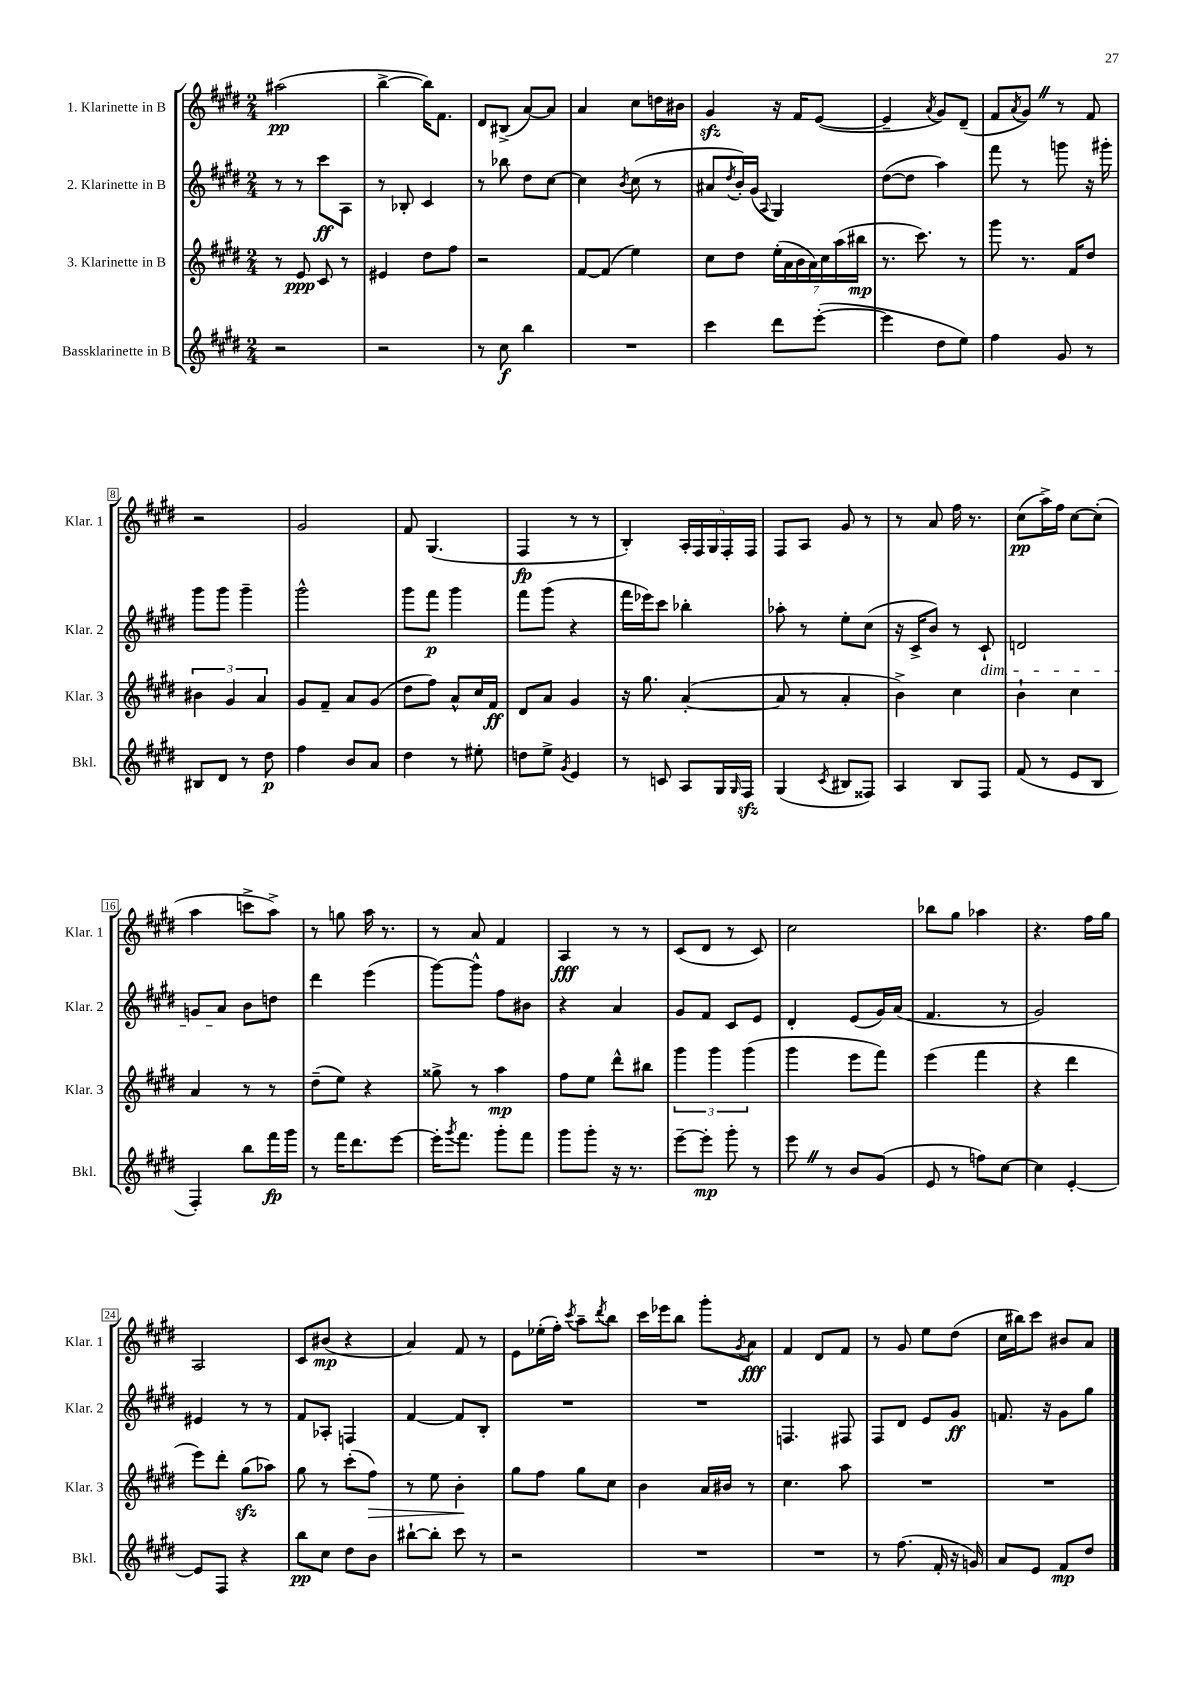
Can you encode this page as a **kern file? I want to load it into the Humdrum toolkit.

**kern	**dynam	**kern	**dynam	**kern	**dynam	**kern	**dynam
*part4	*part4	*part3	*part3	*part2	*part2	*part1	*part1
*staff4	*staff4	*staff3	*staff3	*staff2	*staff2	*staff1	*staff1
*I"Bassklarinette in B	*	*I"3. Klarinette in B	*	*I"2. Klarinette in B	*	*I"1. Klarinette in B	*
*I'Bkl.	*	*I'Klar. 3	*	*I'Klar. 2	*	*I'Klar. 1	*
*clefG2	*	*clefG2	*	*clefG2	*	*clefG2	*
*k[f#c#g#d#]	*	*k[f#c#g#d#]	*	*k[f#c#g#d#]	*	*k[f#c#g#d#]	*
*M2/4	*	*M2/4	*	*M2/4	*	*M2/4	*
=1	=1	=1	=1	=1	=1	=1	=1
2r	.	8r	.	8r	.	(2aa#X\	pp
.	.	8e/	ppp	8r	.	.	.
.	.	8c#/	.	8ccc#\L	ff	.	.
.	.	8r	.	8A\J	.	.	.
=2	=2	=2	=2	=2	=2	=2	=2
2r	.	4e#X/	.	8r	.	[4bb^\	.
.	.	.	.	8B-X'/	.	.	.
.	.	8dd#\L	.	4c#/	.	16bb\KL])	.
.	.	.	.	.	.	8.f#\J	.
.	.	8ff#\J	.	.	.	.	.
=3	=3	=3	=3	=3	=3	=3	=3
8r	.	2r	.	8r	.	8d#/L	.
8cc#\	f	.	.	8bb-X\	.	(8B#X^/J	.
4bb\	.	.	.	8dd#\L	.	[8a/L)	.
.	.	.	.	[8cc#\J	.	8a/J]	.
=4	=4	=4	=4	=4	=4	=4	=4
2r	.	[8f#/L	.	4cc#\]	.	4a/	.
.	.	(8f#/J]	.	.	.	.	.
.	.	.	.	8qb/	.	.	.
.	.	4ee\)	.	(8cc#\	.	8cc#\L	.
.	.	.	.	8r	.	16ddn\L	.
.	.	.	.	.	.	16b#X\JJ	.
=5	=5	=5	=5	=5	=5	=5	=5
4ccc#\	.	8cc#\L	.	8a#X/L	.	4g#zz/	.
.	.	.	.	8qdd#/	.	.	.
.	.	8dd#\J	.	16b'/L)	.	.	.
.	.	.	.	(16g#/JJ	.	.	.
.	.	.	.	8qqA/	.	.	.
8ddd#\L	.	(28ee'\LL	.	4G#/)	.	16r	.
.	.	28a\	.	.	.	.	.
.	.	.	.	.	.	16f#/KL	.
.	.	28b\	.	.	.	.	.
.	.	28a\)	.	.	.	.	.
([8eee'\J	.	.	.	.	.	([8e/J	.
.	.	28cc#\	.	.	.	.	.
.	.	(28aa\	.	.	.	.	.
.	.	28bb#X\JJ	mp	.	.	.	.
=6	=6	=6	=6	=6	=6	=6	=6
4eee\]	.	8.r	.	([8dd#\L	.	4e~/]	.
.	.	.	.	8dd#\J]	.	.	.
.	.	8.ccc#\)	.	.	.	.	.
.	.	.	.	.	.	8qa/	.
8dd#\L	.	.	.	4aa\)	.	8g#/L)	.
8ee\J)	.	8r	.	.	.	(8d#~/J	.
=7	=7	=7	=7	=7	=7	=7	=7
4ff#\	.	8ggg#\	.	8fff#\	.	8f#/L	.
.	.	.	.	.	.	8qa/	.
.	.	8.r	.	8r	.	8g#Z/J)	.
8g#/	.	.	.	8gggn\	.	8r	.
.	.	16f#/KL	.	.	.	.	.
8r	.	8dd#/J	.	16r	.	8f#/	.
.	.	.	.	16ggg#X'\	.	.	.
!!LO:LB:g=z
=8	=8	=8	=8	=8	=8	=8	=8
8B#X/L	.	6b#X\	.	8ggg#\L	.	2r	.
8d#/J	.	.	.	8ggg#\J	.	.	.
.	.	6g#/	.	.	.	.	.
8r	.	.	.	4ggg#~\	.	.	.
.	.	6a/	.	.	.	.	.
8dd#\	p	.	.	.	.	.	.
=9	=9	=9	=9	=9	=9	=9	=9
4ff#\	.	8g#/L	.	2ggg#^^\	.	2g#/	.
.	.	8f#~/J	.	.	.	.	.
8b/L	.	8a/L	.	.	.	.	.
8a/J	.	(8g#/J	.	.	.	.	.
=10	=10	=10	=10	=10	=10	=10	=10
4dd#\	.	8dd#\L	.	8ggg#\L	.	8f#/	.
.	.	8ff#\J)	.	8fff#\J	p	(4.G#/	.
8r	.	8a^^/L	.	4ggg#\	.	.	.
8ee#X'\	.	16cc#/L	.	.	.	.	.
.	.	16f#/JJ	ff	.	.	.	.
=11	=11	=11	=11	=11	=11	=11	=11
8ddn\L	.	8d#/L	.	8fff#\L	.	4F#/	fp
8ee^\J	.	8a/J	.	(8ggg#\J	.	.	.
8qg#/	.	.	.	.	.	.	.
4e/	.	4g#/	.	4r	.	8r	.
.	.	.	.	.	.	8r	.
=12	=12	=12	=12	=12	=12	=12	=12
8r	.	16r	.	16fff#\LL	.	4B'/)	.
.	.	8.gg#\	.	16eee-X\J)	.	.	.
8cn/	.	.	.	8ccc#\J	.	.	.
8A/L	.	([4a'/	.	4bb-X'\	.	20A'/LL	.
.	.	.	.	.	.	20F#/	.
.	.	.	.	.	.	20G#/	.
16G#/L	.	.	.	.	.	.	.
.	.	.	.	.	.	20F#'/	.
16qqG#/	.	.	.	.	.	.	.
16F#zz/JJ	.	.	.	.	.	.	.
.	.	.	.	.	.	20F#/JJ	.
=13	=13	=13	=13	=13	=13	=13	=13
(4G#/	.	8a/]	.	8aa-X'\	.	8F#/L	.
.	.	8r	.	8r	.	8A/J	.
8qc#/	.	.	.	.	.	.	.
8B#X/L	.	4a'/	.	8ee'\L	.	8g#/	.
8F##X/J)	.	.	.	(8cc#\J	.	8r	.
=14	=14	=14	=14	=14	=14	=14	=14
4A/	.	4b^\)	.	16r	.	8r	.
.	.	.	.	16c#^/KL	.	.	.
.	.	.	.	8b/J)	.	8a/	.
8B/L	.	4cc#\	.	8r	.	16ff#\	.
.	.	.	.	.	.	8.r	.
!	!	!	!	!LO:TX:b:i:t=dim.	!	!	!
8F#/J	.	.	.	8c#`/	.	.	.
=15	=15	=15	=15	=15	=15	=15	=15
(8f#/	.	4b`\	.	2dn/	.	(8cc#\L	pp
8r	.	.	.	.	.	16aa^\L)	.
.	.	.	.	.	.	16ff#\JJ	.
8e/L	.	4cc#\	.	.	.	[8cc#\L	.
8B/J	.	.	.	.	.	(8cc#'\J]	.
!!LO:LB:g=z
=16	=16	=16	=16	=16	=16	=16	=16
4F#'/)	.	4a/	.	8gn/L	.	4aa\	.
.	.	.	.	8a/J	.	.	.
8bb\L	.	8r	.	8b\L	.	8cccn^\L	.
16fff#\L	fp	8r	.	8ddn\J	.	8aa^\J)	.
16ggg#\JJ	.	.	.	.	.	.	.
=17	=17	=17	=17	=17	=17	=17	=17
8r	.	(8dd#~\L	.	4ddd#\	.	8r	.
16fff#\KL	.	8ee\J)	.	.	.	8ggn\	.
8.ddd#\	.	.	.	.	.	.	.
.	.	4r	.	(4eee\	.	16aa\	.
.	.	.	.	.	.	8.r	.
[8eee\J	.	.	.	.	.	.	.
=18	=18	=18	=18	=18	=18	=18	=18
16eee'\KL]	.	8gg##X^\	.	[8ggg#\L)	.	8r	.
8qggg#/	.	.	.	.	.	.	.
8.fff#\J	.	.	.	.	.	.	.
.	.	8r	.	8ggg#^^\J]	.	8a/	.
8ggg#'\L	.	4aa\	mp	8ff#\L	.	4f#/	.
8fff#\J	.	.	.	8b#X\J	.	.	.
=19	=19	=19	=19	=19	=19	=19	=19
8ggg#\L	.	8ff#\L	.	4r	.	4A/	fff
8ggg#'\J	.	8ee\J	.	.	.	.	.
16r	.	8ddd#^^\L	.	4a/	.	8r	.
8.r	.	.	.	.	.	.	.
.	.	8bb#X\J	.	.	.	8r	.
=20	=20	=20	=20	=20	=20	=20	=20
[8eee~\L	.	6ggg#\	.	8g#/L	.	(8c#/L	.
8eee'\J]	mp	.	.	8f#/J	.	8d#/J	.
.	.	6ggg#\	.	.	.	.	.
8ggg#'\	.	.	.	8c#/L	.	8r	.
.	.	(6ggg#\	.	.	.	.	.
8r	.	.	.	8e/J	.	8c#/)	.
=21	=21	=21	=21	=21	=21	=21	=21
8eeeZ\	.	4ggg#\	.	4d#'/	.	2cc#\	.
8r	.	.	.	.	.	.	.
8b/L	.	8eee\L	.	(8e/L	.	.	.
(8g#/J	.	8fff#\J)	.	16g#/L)	.	.	.
.	.	.	.	(16a/JJ	.	.	.
=22	=22	=22	=22	=22	=22	=22	=22
8e/	.	(4eee\	.	4.f#/	.	8bb-X\L	.
8r	.	.	.	.	.	8gg#\J	.
8ffn\L)	.	4fff#\	.	.	.	4aa-X\	.
[8cc#\J	.	.	.	8r	.	.	.
=23	=23	=23	=23	=23	=23	=23	=23
4cc#\]	.	4r	.	2g#/)	.	4.r	.
[4e'/	.	4ddd#\	.	.	.	.	.
.	.	.	.	.	.	16ff#\LL	.
.	.	.	.	.	.	16gg#\JJ	.
!!LO:LB:g=z
=24	=24	=24	=24	=24	=24	=24	=24
8e/L]	.	8eee\L)	.	4e#X/	.	2A/	.
8F#/J	.	8ddd#'\J	.	.	.	.	.
4r	.	(8gg#zz\L	.	8r	.	.	.
.	.	8aa-X\J)	.	8r	.	.	.
=25	=25	=25	=25	=25	=25	=25	=25
8bb\L	pp	8gg#\	.	8f#/L	.	8c#/L	.
8cc#\J	.	8r	.	8A-X'/J	.	(8b#X/J	mp
8dd#\L	.	(8ccc#'\L	.	4Fn/	.	4r	.
!	!	!	!LO:HP:b	!	!	!	!
8b\J	.	8ff#\J)	>	.	.	.	.
=26	=26	=26	=26	=26	=26	=26	=26
[8bb#X`\L	.	8r	.	[4f#/	.	4a/)	.
8bb#'\J]	.	8ee\	.	.	.	.	.
8ccc#\	.	4b'\	.	8f#/L]	.	8f#/	.
8r	.	.	.	8B'/J	.	8r	.
.	.	.	]	.	.	.	.
=27	=27	=27	=27	=27	=27	=27	=27
2r	.	8gg#\L	.	2r	.	8e\L	.
.	.	8ff#\J	.	.	.	(16ee-X'\L	.
.	.	.	.	.	.	16ff#'\JJ)	.
.	.	.	.	.	.	8qccc#/	.
.	.	8gg#\L	.	.	.	8aa~\L	.
.	.	.	.	.	.	8qddd#/	.
.	.	8cc#\J	.	.	.	8bb\J	.
=28	=28	=28	=28	=28	=28	=28	=28
2r	.	4b\	.	2r	.	16ccc#\LL	.
.	.	.	.	.	.	16eee-X\J	.
.	.	.	.	.	.	8bb\J	.
.	.	16a/LL	.	.	.	8ggg#'\L	.
.	.	16b#X/JJ	.	.	.	.	.
.	.	.	.	.	.	8qg#/	.
.	.	8r	.	.	.	8a\J	fff
=29	=29	=29	=29	=29	=29	=29	=29
2r	.	4.cc#\	.	4.Fn/	.	4f#/	.
.	.	.	.	.	.	8d#/L	.
.	.	8aa\	.	8F#X/	.	8f#/J	.
=30	=30	=30	=30	=30	=30	=30	=30
8r	.	2r	.	8F#/L	.	8r	.
(8.ff#\	.	.	.	8d#/J	.	8g#/	.
.	.	.	.	8e/L	.	8ee\L	.
16f#'/	.	.	.	.	.	.	.
16r	.	.	.	8g#/J	ff	(8dd#\J	.
16gn/)	.	.	.	.	.	.	.
=31	=31	=31	=31	=31	=31	=31	=31
8a/L	.	2r	.	8.fn/	.	16cc#\LL	.
.	.	.	.	.	.	16bb#X\J)	.
8e/J	.	.	.	.	.	8ccc#\J	.
.	.	.	.	16r	.	.	.
8f#/L	mp	.	.	8g#\L	.	8b#X/L	.
8dd#/J	.	.	.	8gg#\J	.	8a/J	.
==	==	==	==	==	==	==	==
*-	*-	*-	*-	*-	*-	*-	*-
